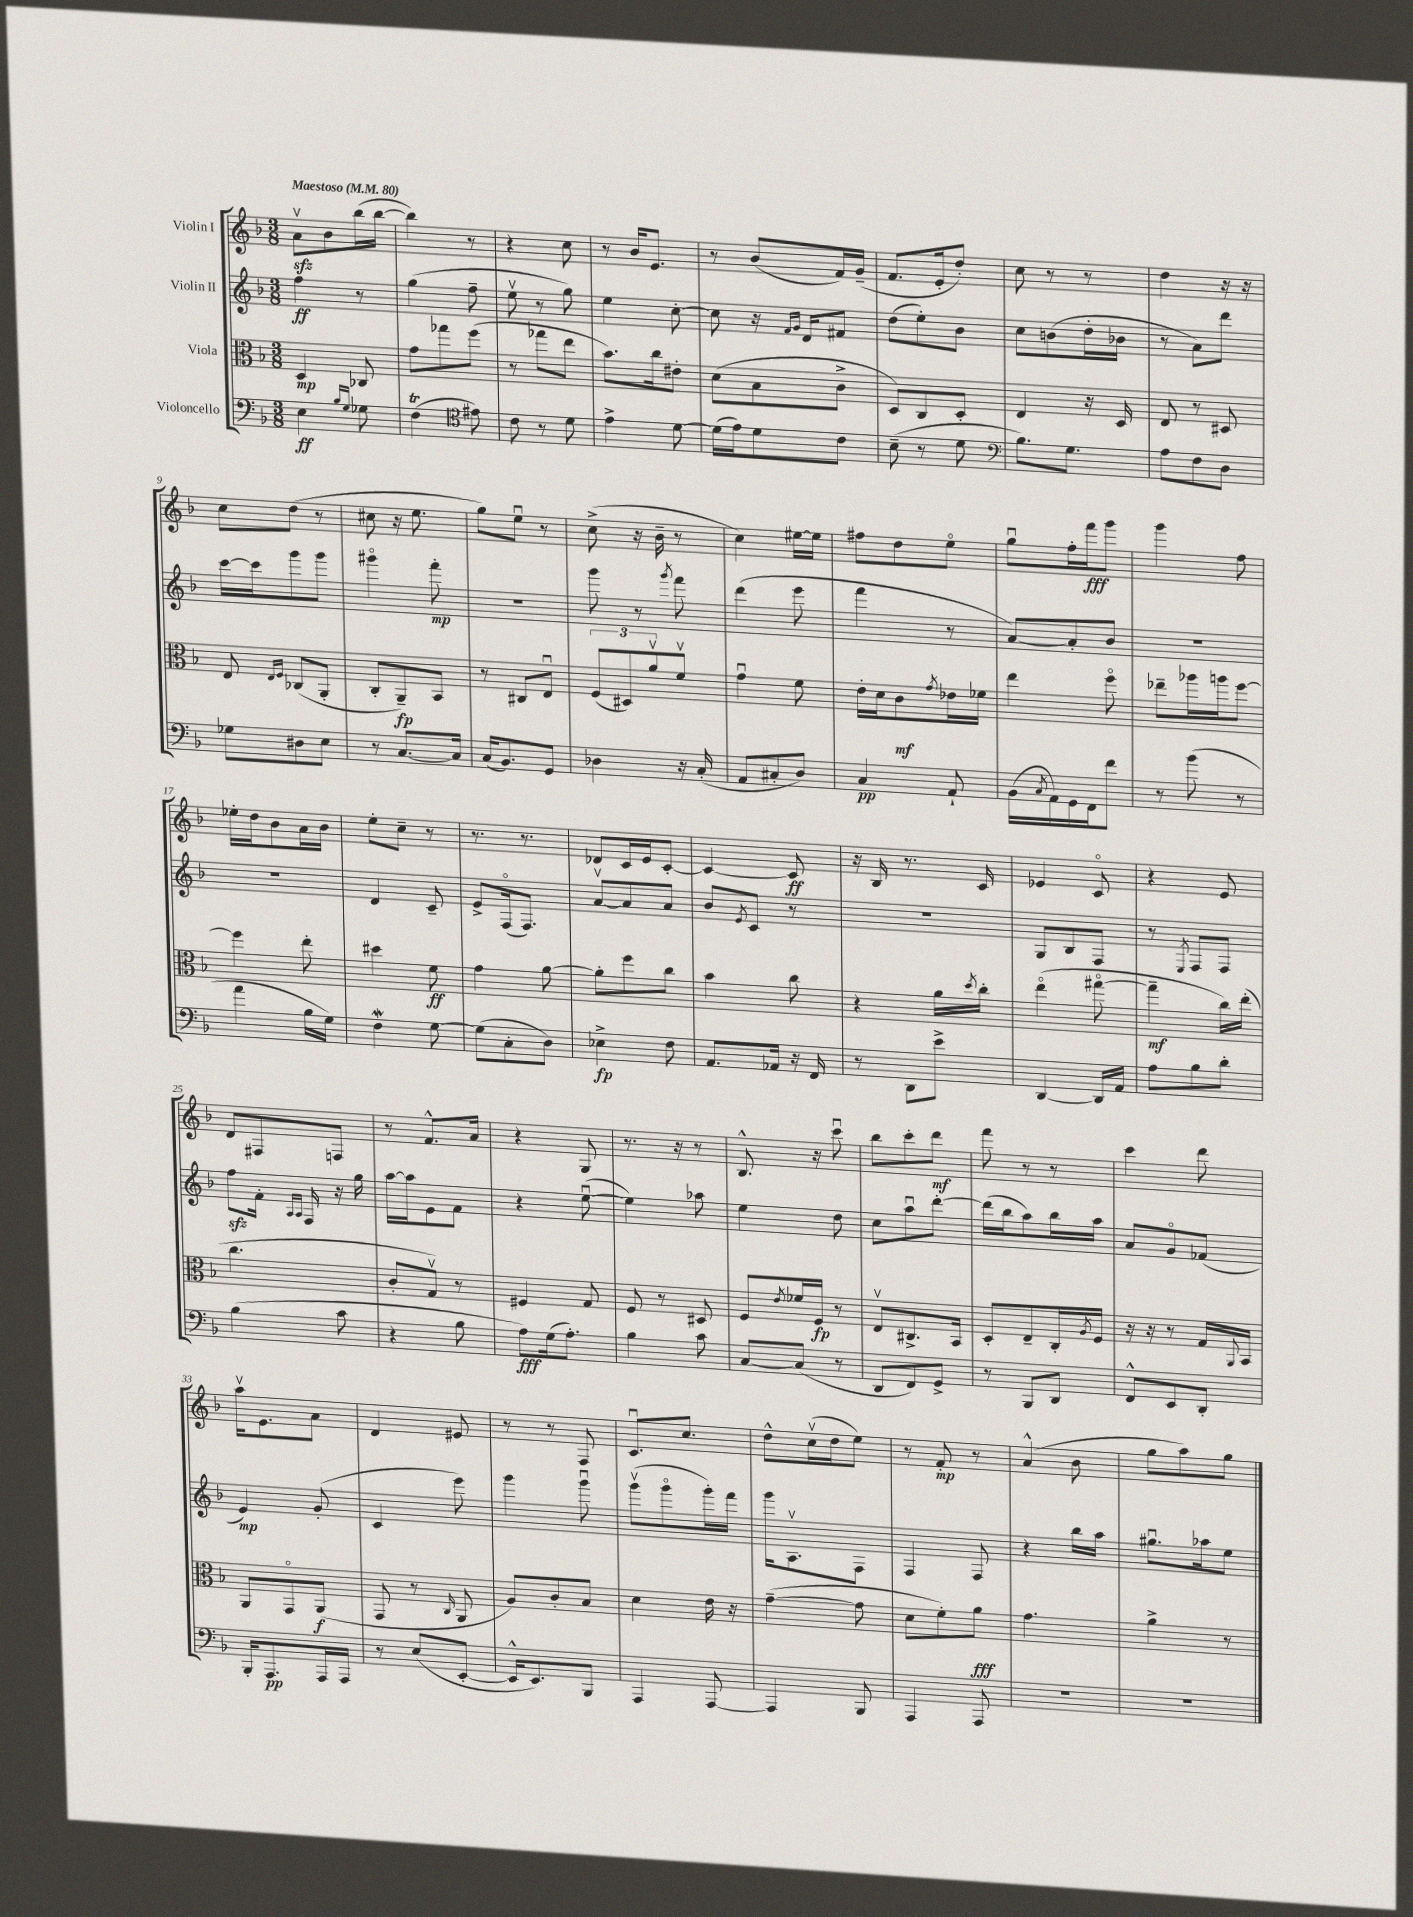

**kern	**kern	**kern	**kern
*staff4	*staff3	*staff2	*staff1
*clefF4	*clefC3	*clefG2	*clefG2
*k[b-]	*k[b-]	*k[b-]	*k[b-]
*M3/8	*M3/8	*M3/8	*M3/8
*MM80	*MM80	*MM80	*MM80
4E	4D	4ff	8av
.	.	.	8b-
16qqB-	.	.	.
16qqG	.	.	.
8G-	8C-	8r	(16bb-
.	.	.	[16bb-
=	=	=	=
(4F	8g	(4gg	4bb-])
.	8gg-	.	.
*clefC4	*	*	*
8e#)	(8ff	8ff~	8r
=	=	=	=
8c	8r	8eev	4r
8r	8gg-	8r	.
8d	8ee	8gg)	8cc
=	=	=	=
4e^	8.b-)	4ee	8r
.	.	.	16b-
.	16cc	.	8.e
[8d	8e#'	[8cc'	.
=	=	=	=
(16d]	(8d	8cc]	8r
16e)	.	.	.
8d	8B-	16r	(8b-
.	.	16qqf	.
.	.	16qqg	.
.	.	16d	.
8c	8c^	8f#	16f)
.	.	.	(16g~
=	=	=	=
(8B-~	8D)	(8dd	8.f
8r	8C	8ee')	.
.	.	.	16e'
8d	8D'	8b-	8dd')
=	=	=	=
*clefF4	*	*	*
8.B-)	4E	8cc	8cc
.	.	(8b	8r
8.G	.	.	.
.	16r	16dd'	8r
.	16D	16b-	.
=	=	=	=
8A	8E	8r	4dd
8F	8r	8a)	.
8D	8D#	8ddd	16r
.	.	.	16r
=	=	=	=
8G-	8E	[16ccc	8cc
.	.	16ccc]	.
.	16qqE	.	.
.	16qqF	.	.
8D#	(8C-	8ggg	(8dd
8E	8AA'	8ggg	8r
=	=	=	=
8r	8C'	4ggg#o	8cc#
[8.C	8AA~)	.	16r
.	.	.	8.ee
.	8BB-	8fff'	.
16C]	.	.	.
=	=	=	=
(16C	8r	4.r	8gg)
8.BB-)	.	.	.
.	8C#	.	8eeu
8GG	8Eu	.	8r
=	=	=	=
4D-	(12F	8ggg	(8cc^
.	12D#)	.	.
.	.	8r	16r
.	12av	.	.
.	.	.	16b-~
.	.	8qggg	.
16r	8fv	8fff	8r
(16C'	.	.	.
=	=	=	=
8AA	4gu	(4ddd	4cc)
8C#'	.	.	.
8D)	8f	8eee	[16ee#
.	.	.	16ee#]
=	=	=	=
4C	16e'	4fff	8ff#
.	16d	.	.
.	8c	.	8dd
.	8qg	.	.
8AA`	16e-	8r	8eeo
.	16f-	.	.
=	=	=	=
(16BB-	4ee	[8a)	8ggu
8qC	.	.	.
16AA)	.	.	.
16GG	.	8a']	16ff'
16FF	.	.	16fff
8f	8ffo	8b-	8ggg
=	=	=	=
8r	8ee-~	4.r	4ggg
(8b-	16aa-	.	.
.	16aa	.	.
8r	[8ff	.	8ff
=	=	=	=
4a	4ff]	4.r	16ee-'
.	.	.	16dd
.	.	.	8b-
16B-	8ee'	.	16a
16G)	.	.	16b-
=	=	=	=
4F	4dd#	4d	8ee'
.	.	.	8cc~
[8G	8f	8c~	8r
=	=	=	=
(8G]	4g	8e^	8.r
8C'	.	(16Fo	.
.	.	8.F)	8.r
8D)	[8a	.	.
=	=	=	=
4E-^	8a']	[8av	8d-
.	8ff	8a]	16c
.	.	.	16e
8F	8cc	8a	[8c'
=	=	=	=
8.AA	4b-	8b-	4c_
.	.	8qe	.
.	.	8c	.
16AA-	.	.	.
16r	8cc	8r	8c]
16FF	.	.	.
=	=	=	=
8r	4r	4.r	16r
.	.	.	16B-
8DD	.	.	8.r
8e^	16a	.	.
.	8qdd	.	.
.	16cc'	.	16c
=	=	=	=
[4DD	(4eeo	8G	4e-
.	.	8B-	.
16DD]	[8gg#o	8F	8co
16AA	.	.	.
=	=	=	=
8A	4gg#~]	8r	4r
.	.	8qE	.
8B-	.	8F	.
8d'	16cc)	8F	8e
.	(16ee'	.	.
=	=	=	=
(4B-	4.cc	8ff	8d
.	.	16f'	8F#
.	.	16qqA	.
.	.	16qqA	.
.	.	16F	.
8c	.	16r	8F
.	.	16gg	.
=	=	=	=
4r	8c'	[16aa	8r
.	.	16aa]	.
.	8Gv)	8e	8.f^^
8B-	8r	8f	.
.	.	.	16a
=	=	=	=
8A)	4F#	4r	4r
(16G	.	.	.
8.A')	.	.	.
.	8G	([8eeu	8G
=	=	=	=
4B-	8F	4ee])	8.r
.	8r	.	.
.	.	.	16r
8c	8D#	8aa-	8r
=	=	=	=
[8C	8F	4ee	8.B-^^
.	8qe	.	.
(8C]	16f-	.	.
.	16F	.	16r
8r	8r	8dd	8cccu
=	=	=	=
8DD	8Ev	8cc	8bb-
8FF)	8.C#^	8aau	8ccc'
8GG^	.	[8ddd'	8ddd
.	16BB-	.	.
=	=	=	=
8r	8D'	(16ddd]	8fff
.	.	16bb-	.
8BBB-	8E~	8aa)	8r
8DD	16C'	16bb-	8r
.	8qA	.	.
.	16F	16aa	.
=	=	=	=
8FF^^	16r	8a	4ccc
.	16r	.	.
8EE	8r	8go	.
8DD'	16G	(8f-	8ddd
.	8qqAA	.	.
.	16BB-	.	.
=	=	=	=
16BBB-'	8AA	4e)	16aav
8.AAA	.	.	8.e
.	8GGo	.	.
16AAA	(8AA	(8g'	8a
16AAA	.	.	.
=	=	=	=
8r	8GG	4c	4d
(8E	8r	.	.
.	16qqC	.	.
[8EE'	8AA	8eee)	8e#
=	=	=	=
16EE^^]	8A)	4ggg	8r
8.EE)	.	.	.
.	8c'	.	8r
8BBB-	8B-	8gggu	8F
=	=	=	=
4AAA	4d	(8gggv	8.cu
.	.	8gggo	.
.	.	.	8.cc
[8AAA	16e	16ggg')	.
.	16r	16fff	.
=	=	=	=
4AAA]	([4g~	16ggg	8dd^^
.	.	8.Av	.
.	.	.	(16ccv
.	.	.	16dd
8BBB-	8g]	8F	8ee)
=	=	=	=
4AAA	8d	4F	8r
.	8f')	.	8f'
8AAA	8a	8F	8r
=	=	=	=
4.r	4.g	4r	(4a^^
.	.	16bb-	8b-
.	.	16aa	.
=	=	=	=
4.r	4a^	8.gg#u	8gg
.	.	.	8aa)
.	.	16aa-	.
.	8r	8ee	8gg
==	==	==	==
*-	*-	*-	*-
